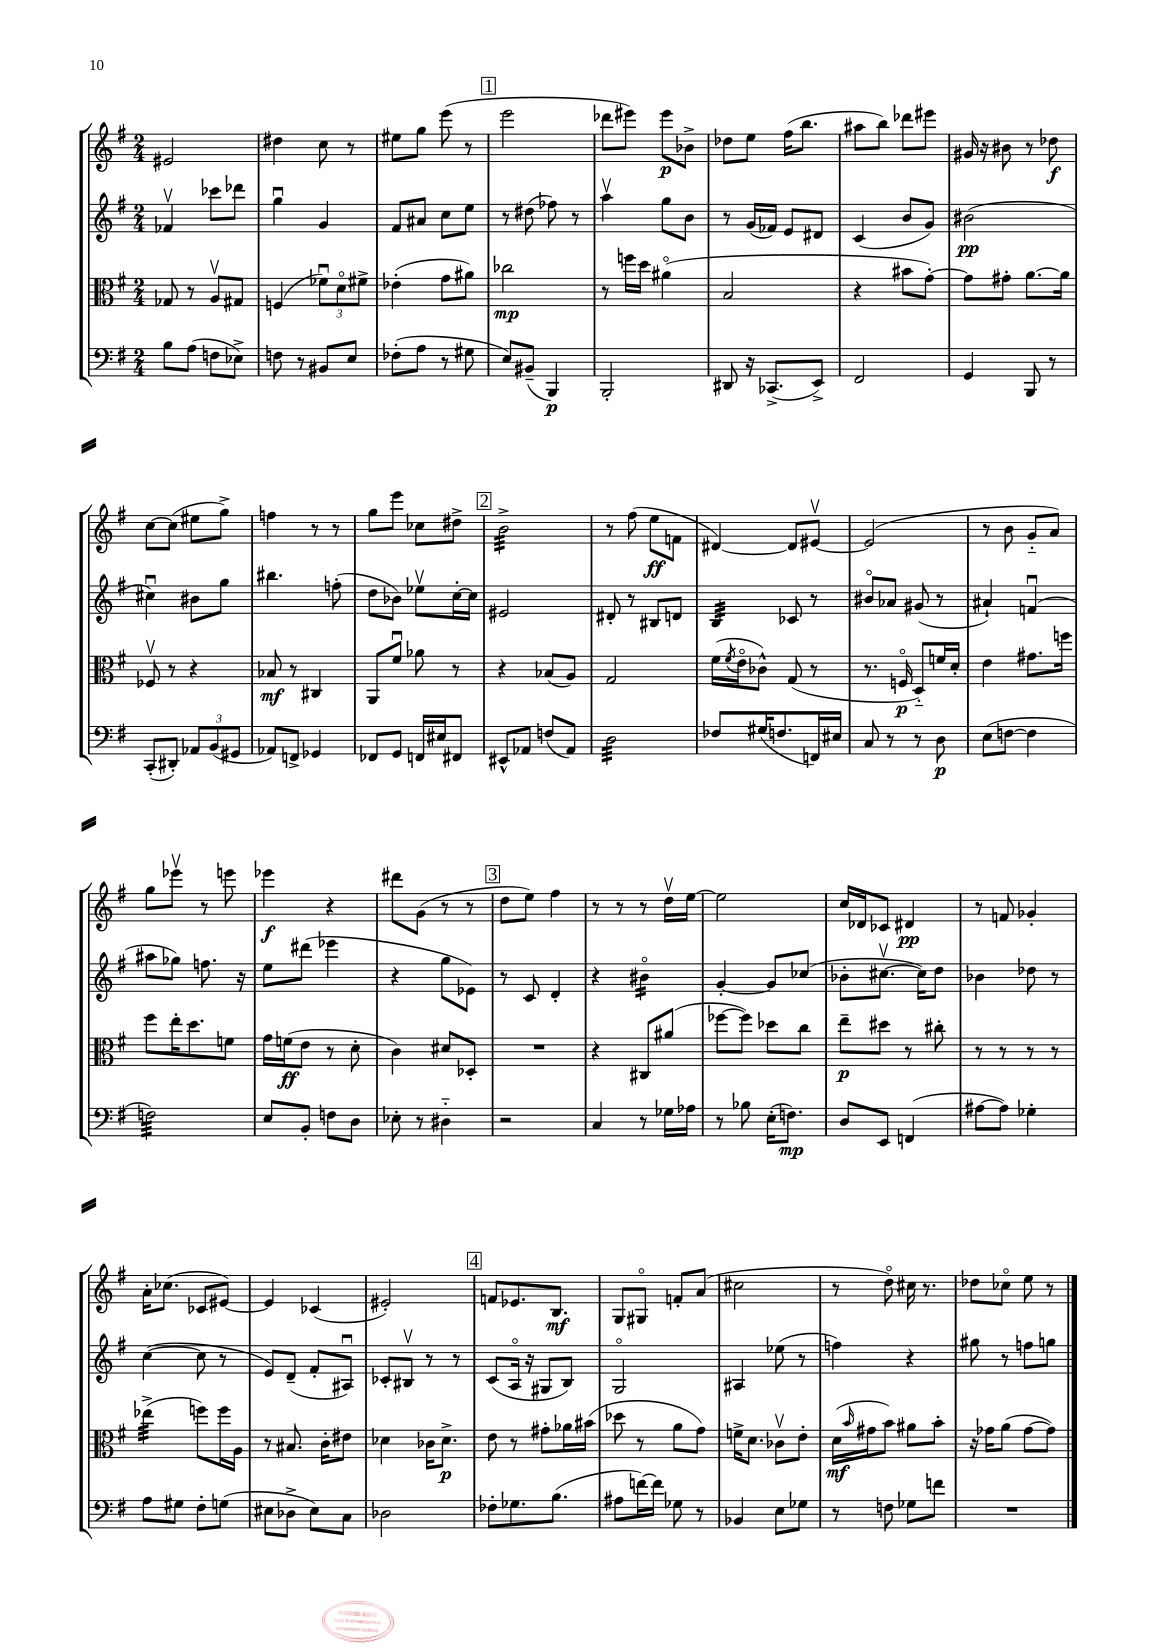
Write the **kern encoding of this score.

**kern	**kern	**kern	**kern
*staff4	*staff3	*staff2	*staff1
*clefF4	*clefC3	*clefG2	*clefG2
*k[f#]	*k[f#]	*k[f#]	*k[f#]
*M2/4	*M2/4	*M2/4	*M2/4
8B\L	8G-/	4f-v/	2e#/
(8A\J	8r	.	.
8F\L	8Av/L	8ccc-\L	.
8E-^\J)	8G#/J	8ddd-\J	.
=	=	=	=
8F\	(4F/	4ggu\	4dd#\
8r	.	.	.
8BB#/L	12f-u\L)	4g/	8cc\
.	12do\	.	.
8E/J	.	.	8r
.	12f#^\J	.	.
=	=	=	=
(8F-'\L	(4e-'\	8f#/L	8ee#\L
8A\J	.	8a#/J	8gg\J
8r	8g\L	8cc\L	(8eee\
8G#\	8a#\J)	8ee\J	8r
=	=	=	=
8E/L)	2cc-\	8r	2eee\
(8BB#~/J	.	(8dd#\	.
4BBB/)	.	8ff-\)	.
.	.	8r	.
=	=	=	=
2BBB'/	8r	4aav\	8ddd-\L
.	16ff\LL	.	8eee#\J)
.	16dd\JJ	.	.
.	(4a#o\	8gg\L	8eee#\L
.	.	8b\J	8b-^\J
=	=	=	=
8DD#/	2B/	8r	8dd-\L
16r	.	(16g/LL	8ee\J
(8.CC-^/L	.	16f-/JJ)	.
.	.	8e/L	(16ff#\LK
.	.	.	8.bb\J
8EE^/J)	.	8d#/J	.
=	=	=	=
2FF#/	4r	(4c/	8aa#\L
.	.	.	8bb\J)
.	8b#\L	8b/L	8ddd-\L
.	[8g'\J)	8g/J)	8eee#\J
=	=	=	=
4GG/	8g\]L	(2b#\	16g#/
.	.	.	16r
.	8g#'\J	.	8b#\
8BBB/	[8.a\L	.	8r
8r	.	.	8dd-\
.	16a\]Jk	.	.
=	=	=	=
(8CC'/L	8F-v/	4cc#u\)	[8cc\L
8DD#'/J)	8r	.	(8cc\]J
12AA-/L	4r	8b#\L	8ee#\L
(12BB/	.	.	.
.	.	8gg\J	8gg^\J)
12GG#/J	.	.	.
=	=	=	=
8AA-/L)	8B-/	4.bb#\	4ff\
8FF^/J	8r	.	.
4GG-/	4C#/	.	8r
.	.	(8ff'\	8r
=	=	=	=
8FF-/L	8AA/L	8dd\L	8gg\L
8GG/J	8f#u/J	8b-\J)	8eee\J
16FF/LL	8a-\	8ee-v\L	8cc-\L
16E#/J	.	.	.
8FF#/J	8r	[16cc'\L	8dd#^\J
.	.	16cc\]JJ	.
=	=	=	=
8EE#^^/L	4r	2e#/	2b^\
8AA-/J	.	.	.
(8F/L	(8B-/L	.	.
8AA-/J)	8A/J)	.	.
=	=	=	=
2D\	2G/	8d#'/	8r
.	.	8r	(8ff#\
.	.	8B#/L	8ee\L
.	.	8d/J	8f\J
=	=	=	=
8F-/L	(16f#\LL	4B/	[4d#/)
.	8qf#/	.	.
.	16eo\J	.	.
(16G#/K	8c-^^\J)	.	.
8.F/	.	.	.
.	(8G/	8c-/	8d#/]L
16FF/L)	8r	8r	[8e#v/J
16E#/JJ	.	.	.
=	=	=	=
8C/	8.r	8b#o/L	(2e#/]
8r	.	8a-/J	.
.	16Fo/	.	.
8r	8D'~/L)	(8g#/	.
8D\	16f/L	8r	.
.	16d'/JJ	.	.
=	=	=	=
(8E\L	4e\	4a#`/)	8r
[8F\J	.	.	8b\
4F\]	8.g#\L	(4fu/	8g'~/L
.	.	.	8a/J)
.	16ff\Jk	.	.
=	=	=	=
2F\)	8ff#\L	8aa#\L	8gg\L
.	16ee'\K	8gg-\J)	8eee-v\J
.	8.dd\	.	.
.	.	8.ff\	8r
.	8f\J	.	8eee\
.	.	16r	.
=	=	=	=
8E/L	16g\LL	8ee\L	4eee-\
.	(16f\J	.	.
8BB'/J	8e\J	(8ddd#\J	.
8F\L	8r	4eee-\	4r
8D\J	8d'\	.	.
=	=	=	=
8E-'\	4c\)	4r	8ddd#\L
8r	.	.	(8g\J
4D#'~\	8d#/L	8gg\L	8r
.	8D-'/J	8e-\J)	8r
=	=	=	=
2r	2r	8r	8dd\L
.	.	8c/	8ee\J)
.	.	4d'/	4ff#\
=	=	=	=
4C/	4r	4r	8r
.	.	.	8r
8r	8C#/L	4b#o\	8r
16G-\LL	(8a#/J	.	16ddv\LL
16A-\JJ	.	.	[16ee\JJ
=	=	=	=
8r	[8ff-\L	[4g'/	2ee\]
8B-\	8ff-\]J)	.	.
(16E'\LK	8dd-\L	8g/]L	.
8.F\J)	.	.	.
.	8cc\J	(8cc-/J	.
=	=	=	=
8D/L	8ee~\L	8b-'\L	16cc/LL
.	.	.	16d-/J
8EE/J	8dd#\J	[8.cc#v\J	8c-/J
(4FF/	8r	.	4d#/
.	.	16cc#\]LK)	.
.	8cc#'\	8dd\J	.
=	=	=	=
[8A#\L	8r	4b-\	8r
8A#\]J)	8r	.	8f/
4G-'\	8r	8dd-\	4g-'/
.	8r	8r	.
=	=	=	=
8A\L	(4ee-^\	([4cc\	16a'\LK
.	.	.	(8.cc-\J
8G#\J	.	.	.
8F#'\L	8ff\L)	8cc\]	8c-/L
(8G\J	16ff\L	8r	[8e#/J)
.	16A\JJ	.	.
=	=	=	=
8E#\L	8r	8e/L)	4e#/]
8D-^\J	8.B#/	(8d~/J	.
8E#\L)	.	8f#'/L	(4c-/
.	16c'\LK	.	.
8C\J	8e#\J	8A#u/J)	.
=	=	=	=
2D-\	4d-\	8c-'/L	2e#'/)
.	.	8B#v/J	.
.	16c-\LK	8r	.
.	8.d-^\J	.	.
.	.	8r	.
=	=	=	=
8F-'\L	8e\	(8c/L	8f/L
8.G-\	8r	16Ao/Jk	8.e-/
.	.	16r	.
.	8g#'\L	8G#/L	.
(8.B\J	.	.	8.B/J
.	16a-\L	8B/J)	.
.	(16b#\JJ	.	.
=	=	=	=
8A#\L	8dd-\	2Go/	8G/L
[16f\L)	8r	.	8G#o/J
16f\]JJ	.	.	.
8G-\	8a\L	.	8f'/L
8r	8g\J)	.	(8a/J
=	=	=	=
4BB-/	16f^\LK	4A#/	2cc#\
.	8.d\J	.	.
8E\L	8c-v\L	(8ee-\	.
8G-\J	8e'\J	8r	.
=	=	=	=
8r	(16d\LL	4ff\)	8r
.	16qqb/	.	.
.	16g#\J	.	.
8F\	8b\J)	.	8ddo\)
8G-\L	8a#\L	4r	16cc#\
.	.	.	8.r
8f\J	8b'\J	.	.
=	=	=	=
2r	16r	8gg#\	8dd-\L
.	16g-\LK	.	.
.	(8a\J	8r	8cc-o\J
.	[8g-\L	8ff\L	8ee\
.	8g-\]J)	8gg\J	8r
==	==	==	==
*-	*-	*-	*-
